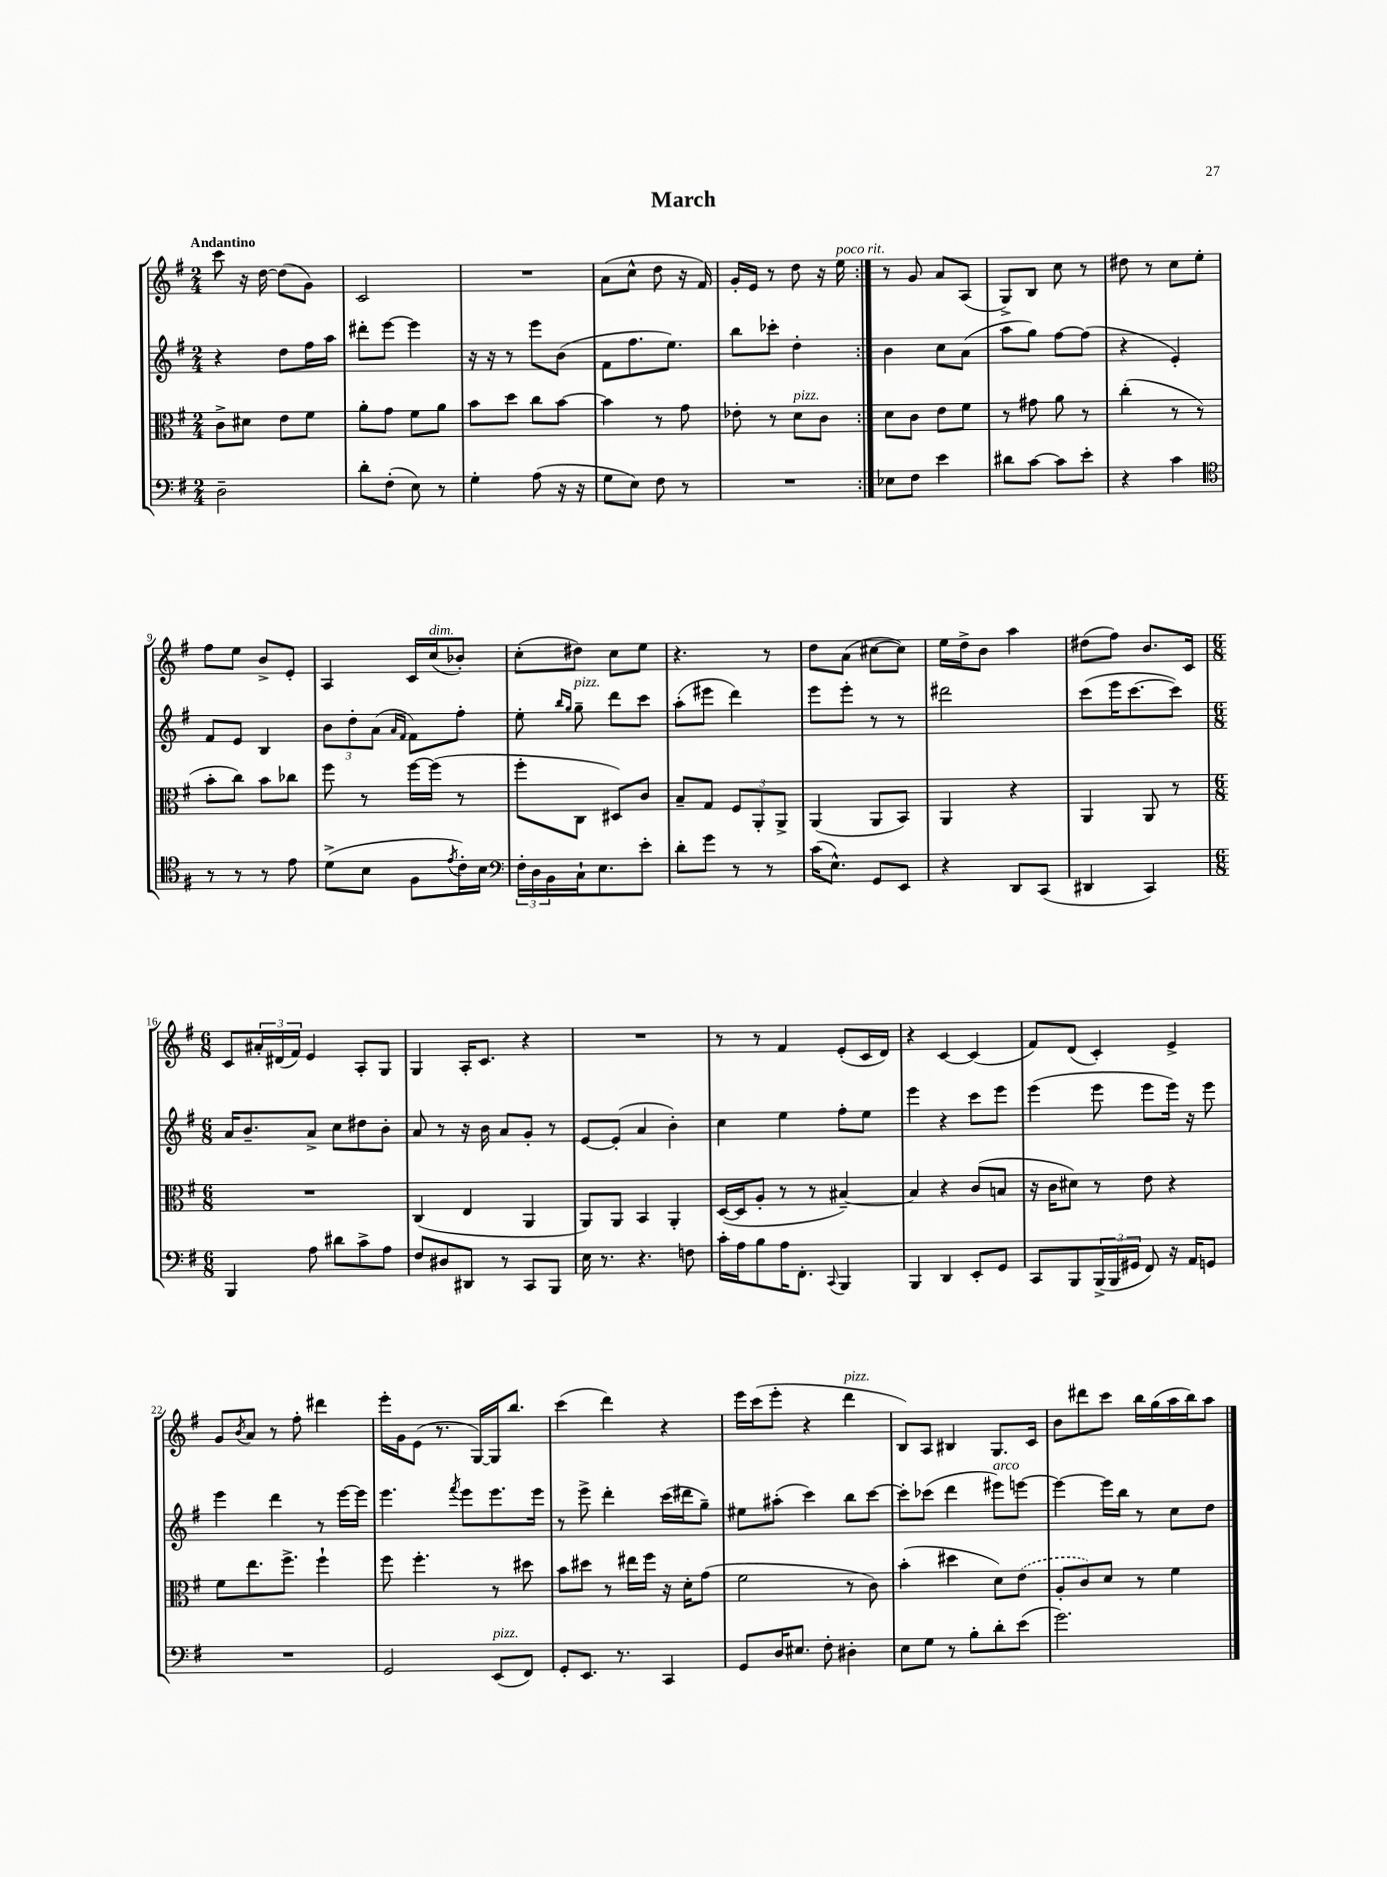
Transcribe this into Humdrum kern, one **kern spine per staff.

**kern	**kern	**kern	**kern
*staff4	*staff3	*staff2	*staff1
*clefF4	*clefC3	*clefG2	*clefG2
*k[f#]	*k[f#]	*k[f#]	*k[f#]
*M2/4	*M2/4	*M2/4	*M2/4
2D~	8c^	4r	8ccc
.	8d#	.	16r
.	.	.	[16dd
.	8e	8dd	(8dd]
.	8f#	16ff#	8g)
.	.	16aa	.
=	=	=	=
8d'	8a'	8ddd#'	2c
(8F#'	8g	[8eee	.
8E)	8f#	4eee]	.
8r	8a	.	.
=	=	=	=
4G'	8b	16r	2r
.	.	16r	.
.	8dd	8r	.
(8A	8cc	8eee	.
16r	[8b	(8b	.
16r	.	.	.
=	=	=	=
8G	4b]	8f#	(8a
8E)	.	8.ff#	8cc^^
8F#	8r	.	8dd
.	.	8.ee)	.
8r	8g	.	16r
.	.	.	16f#)
=	=	=	=
2r	8e-'	8bb	16g'
.	.	.	16e
.	8r	8ccc-'	8r
.	8d	4dd'	8dd
.	8c	.	16r
.	.	.	16ee
=:|!	=:|!	=:|!	=:|!
8E-	8d	4b	8r
8F#	8c	.	8g
4e	8e	8cc	8a
.	8f#	(8a	(8A
=	=	=	=
8d#	8r	8aa	8G^)
[8c	8g#	8gg)	8B
8c]	8a	[8ff#	8cc
8e'	8r	(8ff#]	8r
=	=	=	=
4r	(4cc'	4r	8dd#
.	.	.	8r
4c	8r	4e')	8cc
.	8r	.	8ee'
=	=	=	=
*clefC4	*	*	*
8r	8b'	8f#	8ff#
8r	8cc)	8e	8ee
8r	8b	4B	8b^
8e	8cc-	.	8e'
=	=	=	=
(8d^	8ff#	12b	4A
.	.	12dd'	.
8B	8r	.	.
.	.	(12a	.
.	.	16qqa	.
.	.	16qqf#	.
8F#	[16ff#	8f#)	16c
.	(16ff#]	.	(16cc
8qe	.	.	.
16c')	8r	8ff#'	8b-')
16B	.	.	.
=	=	=	=
*clefF4	*	*	*
24F#'	8ff#'	8ee'	(8cc'
24D	.	.	.
24BB	.	.	.
.	.	16qqbb	.
.	.	16qqgg	.
16C`	8C	8gg~	8dd#)
8.E	.	.	.
.	8D#)	8ddd	8cc
8e'	8c	8ccc	8ee
=	=	=	=
8d'	8B~	(8aa'	4.r
8g	8G	8eee#	.
8r	12F#	4ddd)	.
.	12AA'	.	.
8r	.	.	8r
.	12AA^	.	.
=	=	=	=
(16c	(4AA	8eee	8dd
8.E^^)	.	.	.
.	.	8eee'	(8a
8GG	8AA	8r	[8cc#
8EE	8BB)	8r	8cc#])
=	=	=	=
4r	4AA	2ddd#	16ee
.	.	.	16dd^
.	.	.	8b
8DD	4r	.	4aa
(8CC	.	.	.
=	=	=	=
4DD#	4AA	(8ccc	(8dd#
.	.	16eee	8ff#)
.	.	[8.ccc	.
4CC)	8AA	.	8.b
.	8r	8ccc])	.
.	.	.	16c
=	=	=	=
*M6/8	*M6/8	*M6/8	*M6/8
4BBB	2.r	16a	8c
.	.	8.b~	.
.	.	.	24a#'
.	.	.	(24d#
.	.	.	24f#)
8A	.	8a^	4e
8d#	.	8cc	.
8c^	.	8dd#	8A'
8A	.	8b'	8G
=	=	=	=
8F#	(4C	8a	4G
8D#	.	8r	.
8DD#	4E	16r	16A'
.	.	16b	8.c
8r	.	8a	.
8CC	4AA	8g'	4r
8BBB	.	8r	.
=	=	=	=
16E	8AA)	[8e	2.r
8.r	.	.	.
.	8AA	(8e']	.
4.r	4BB	4a	.
.	4AA'	4b')	.
8F	.	.	.
=	=	=	=
16c'	([16D	4cc	8r
16A	16D]	.	.
8B	8A'	.	8r
16A	8r	4ee	4f#
8.FF#'	.	.	.
.	8r	.	.
8qqCC	.	.	.
4BBB	[4B#~)	8ff#'	(8e'
.	.	8ee	16c
.	.	.	16d)
=	=	=	=
4BBB	4B#]	4eee	4r
4DD	4r	4r	[4c
8EE'	(8c	8ccc	(4c]
8GG	8B	8eee	.
=	=	=	=
8CC	16r	(4eee	8f#)
.	16c	.	.
8BBB	8d#)	.	(8d
(24BBB^	8r	8eee	4c')
24BBB	.	.	.
24GG#	.	.	.
8FF#)	8e	8eee	.
16r	4r	16eee)	4e^
16AA	.	16r	.
8GG	.	8eee	.
=	=	=	=
2.r	8f#	4eee	8g
.	.	.	8qb
.	8.ee	.	8a
.	.	4ddd	8r
.	8.ff#^	.	.
.	.	.	8ff#'
.	4ff#`	8r	4ddd#
.	.	[16eee	.
.	.	16eee]	.
=	=	=	=
2GG	8ff#	4.eee	16eee'
.	.	.	16g
.	4.ff#'	.	(8e
.	.	.	8.r
.	.	8qfff#	.
.	.	8eee	.
.	.	.	[16G)
(8EE	8r	8.eee	16G]
.	.	.	8.bb
8FF#)	8dd#	.	.
.	.	16eee	.
=	=	=	=
8GG'	8b	8r	(4ccc
8.EE	8dd#	8eee^	.
.	8r	4ddd'	4ddd)
8.r	.	.	.
.	16ee#	.	.
.	16ff#	.	.
4CC	16r	(16ccc	4r
.	16d'	16ddd#	.
.	(8g	8gg~)	.
=	=	=	=
8GG	2f#	8ee#	16eee
.	.	.	(16ccc
16D	.	(8aa#'	8eee'
8.E#	.	.	.
.	.	4ccc)	4r
8F#'	.	.	.
4D#'	8r	8bb	4ddd
.	8c)	[8ccc	.
=	=	=	=
8E	(4b'	8ccc']	8B)
8G	.	(8ccc-	8A
8r	4dd#	4ddd	4B#
8B'	.	.	.
8d'	8d)	8eee#)	8.G
(8e	(8e	[8eee	.
.	.	.	16c
=	=	=	=
2.g)	8A'	4eee_	8b
.	8c)	.	8ddd#
.	8d	16eee]	8ccc
.	.	16bb	.
.	8r	8r	16bb
.	.	.	(16gg
.	4f#	8cc	16aa
.	.	.	16bb)
.	.	8dd	8aa
==	==	==	==
*-	*-	*-	*-
